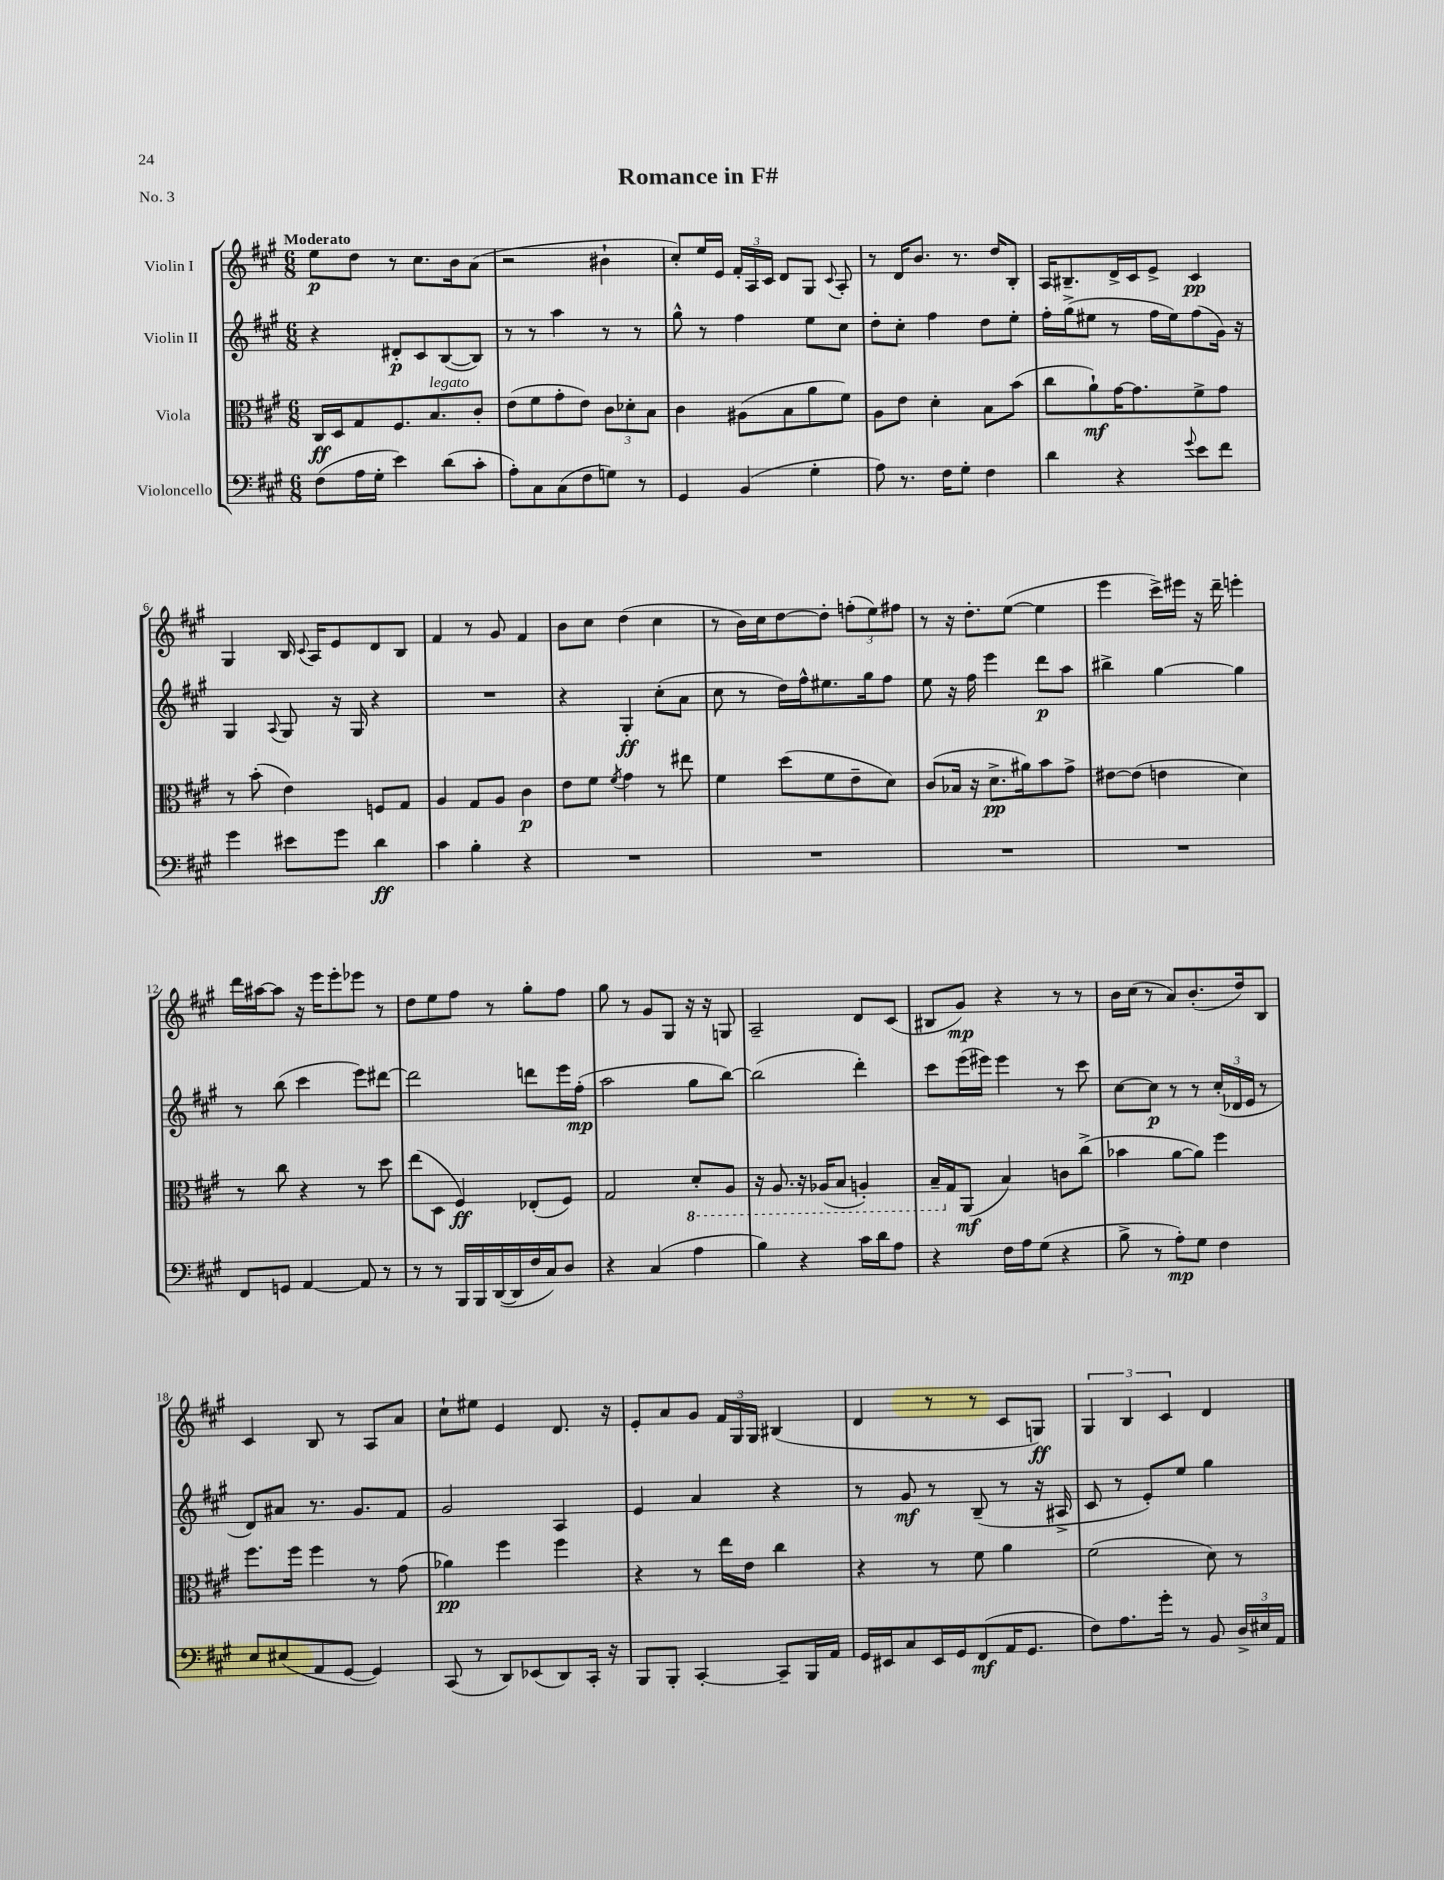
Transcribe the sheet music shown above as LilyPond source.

\header { title = "Romance in F#" piece = "No. 3" }
<<
\new StaffGroup <<
\new Staff = "s0" \with { instrumentName = "Violin I" } {
    \clef treble \key a \major \numericTimeSignature \time 6/8 \tempo "Moderato"
    \autoBeamOff e''8[\p d''8] r8 cis''8.[ b'16 a'8]( |
    r2 bis'4-! |
    cis''8[-.) e''16 e'16] \tuplet 3/2 { fis'16[-. a16 cis'16] } d'8[ gis8] \appoggiatura { cis'8 } a8-. |
    r8 d'16[ b'8.] r8. d''16[ b8]-. |
    a16[ bis8.-- d'16-> cis'16 e'8]-> cis'4\pp |
    gis4 b16 \appoggiatura { cis'8 } a16[ e'8 d'8 b8] |
    fis'4 r8 gis'8 fis'4 |
    b'8[ cis''8] d''4( cis''4 |
    r8 b'16[) cis''16 d''8~ d''8]-. \tuplet 3/2 { f''8[-.( e''8) fis''8] } |
    r8 r16 d''8.[-. e''8]~( e''4 |
    e'''4 cis'''16[->) eis'''16] r16 d'''16-- e'''4-. |
    d'''16[ ais''16~ ais''8] r16 e'''16[ e'''8-. ees'''8] r8 |
    d''8[ e''8 fis''8] r8 gis''8[-. fis''8] |
    gis''8 r8 gis'8[ gis8] r16 r16 g8 |
    a2-- d'8[ cis'8]( |
    bis8[ gis'8]\mp) r4 r8 r8 |
    b'16[ cis''16]( r8 a'8[) b'8.-.( d''16) b8] |
    cis'4 b8 r8 a8[ a'8] |
    cis''8[-! eis''8] e'4 d'8. r16 |
    e'8[-. a'8 gis'8] \tuplet 3/2 { fis'16[ gis16 gis16] } bis4( |
    d'4 r8 r8 cis'8[ g8]\ff) |
    \tuplet 3/2 { gis4 b4 cis'4 } d'4 \bar "|." |
}
\new Staff = "s1" \with { instrumentName = "Violin II" } {
    \clef treble \key a \major \numericTimeSignature \time 6/8
    \autoBeamOff r4 dis'8[-.\p cis'8 b8~( b8]) |
    r8 r8 a''4 r8 r8 |
    gis''8-^ r8 fis''4 e''8[ cis''8] |
    d''8[-. cis''8]-. fis''4 d''8[ e''8]-. |
    fis''16[-. gis''16->( eis''8] r8 fis''16[ eis''16) fis''8( gis'16]) r16 |
    gis4 \appoggiatura { a8 } gis8 r16 gis16 r4 |
    R2. |
    r4 gis4-.\ff cis''8[-.( a'8] |
    cis''8 r8 d''16[) fis''16-^ eis''8. gis''16 fis''8] |
    e''8 r16 fis''16 e'''4 d'''8[\p a''8] |
    bis''4-> gis''4~ gis''4 |
    r8 b''8( cis'''4 e'''8[) dis'''8]~ |
    dis'''2 d'''8[ e'''16 fis''16]-.\mp( |
    a''2 gis''8[ b''8]~) |
    b''2( d'''4-.) |
    cis'''8[ e'''16( eis'''16]) eis'''4 r8 cis'''8 |
    cis''8[~ cis''8]\p r8 r8 \tuplet 3/2 { cis''16[-.( des'16 e'16] } r8 |
    d'8[) ais'8] r8. gis'8.[ fis'8] |
    gis'2 a4 |
    e'4 a'4 r4 |
    r8 gis'8\mf r8 b8--( r8 r16 ais16-> |
    cis'8 r8 e'8[-.) e''8] gis''4 \bar "|." |
}
\new Staff = "s2" \with { instrumentName = "Viola" } {
    \clef alto \key a \major \numericTimeSignature \time 6/8
    \autoBeamOff cis16[\ff d16 gis8 fis8. b8.^\markup { \italic "legato" } cis'8]-. |
    e'8[( fis'8 gis'8-. e'8]) \tuplet 3/2 { cis'8[ des'8-. b8] } |
    cis'4 ais8[( b8 a'8 fis'8]) |
    a8[ e'8] d'4-. b8[ b'8]( |
    cis''8[ a'8-!\mf) gis'16~ gis'8. fis'8-> gis'8] |
    r8 b'8-.( e'4) f8[ gis8] |
    a4 gis8[ a8] cis'4\p |
    e'8[ fis'8] \acciaccatura { fis'8 } gis'4 r8 eis''8 |
    fis'4 d''8[( fis'8 e'8-- d'8]) |
    cis'8[( bes16] r16 d'8.[->\pp ais'16) b'8 gis'8]-> |
    eis'8[~ eis'8]( e'4 d'4) |
    r8 cis''8 r4 r8 d''8 |
    e''8[( d8] fis4\ff) ees8[-.( fis8]) |
    gis2 \ottava #-1 d8[-. a,8] |
    r16 a,8. r16 aes,16[( b,8] a,4-.) |
    b,16[-- \ottava #0 gis16 a,8]\mf( b4) c'8[ cis''8]->( |
    bes'4 a'8[~ a'8]) fis''4 |
    fis''8.[ fis''16] fis''4 r8 gis'8( |
    aes'4\pp) fis''4 fis''4 |
    r4 r8 e''16[ e'16] cis''4 |
    r4 r8 fis'8 a'4 |
    fis'2( d'8) r8 \bar "|." |
}
\new Staff = "s3" \with { instrumentName = "Violoncello" } {
    \clef bass \key a \major \numericTimeSignature \time 6/8
    \autoBeamOff fis8[( a16 gis16]-. e'4) d'8[( cis'8]-. |
    a8[-.) cis8 cis8( fis8 g8]) r8 |
    gis,4 b,4( gis4-. |
    a8) r8. fis16[ gis8]-. fis4 |
    d'4 r4 \appoggiatura { gis'8 } e'8[ fis'8] |
    gis'4 eis'8[ gis'8] d'4\ff |
    cis'4 b4-. r4 |
    R2. |
    R2. |
    R2. |
    R2. |
    fis,8[ g,8] a,4~ a,8 r8 |
    r8 r8 b,,16[ b,,16 d,16~( d,16 fis16 cis16) d8] |
    r4 cis4( a4 |
    b4) r4 cis'16[ d'16 a8] |
    r4 fis16[ a16 gis8]( r4 |
    b8-> r8 a8[-.\mp) gis8] fis4 |
    e8[ eis8( a,8 gis,8]~ gis,4) |
    cis,8( r8 d,8[) ees,8( d,8) cis,16]-. r16 |
    b,,8[ b,,8]-. cis,4~-. cis,8[-- b,,16 a,16] |
    gis,16[ eis,16 cis8 eis,16 gis,16 fis,8\mf( a,16 gis,8.] |
    fis8[) a8. gis'16]-. r8 b,8 \tuplet 3/2 { d16[-> eis16 a,16] } \bar "|." |
}
>>
>>
